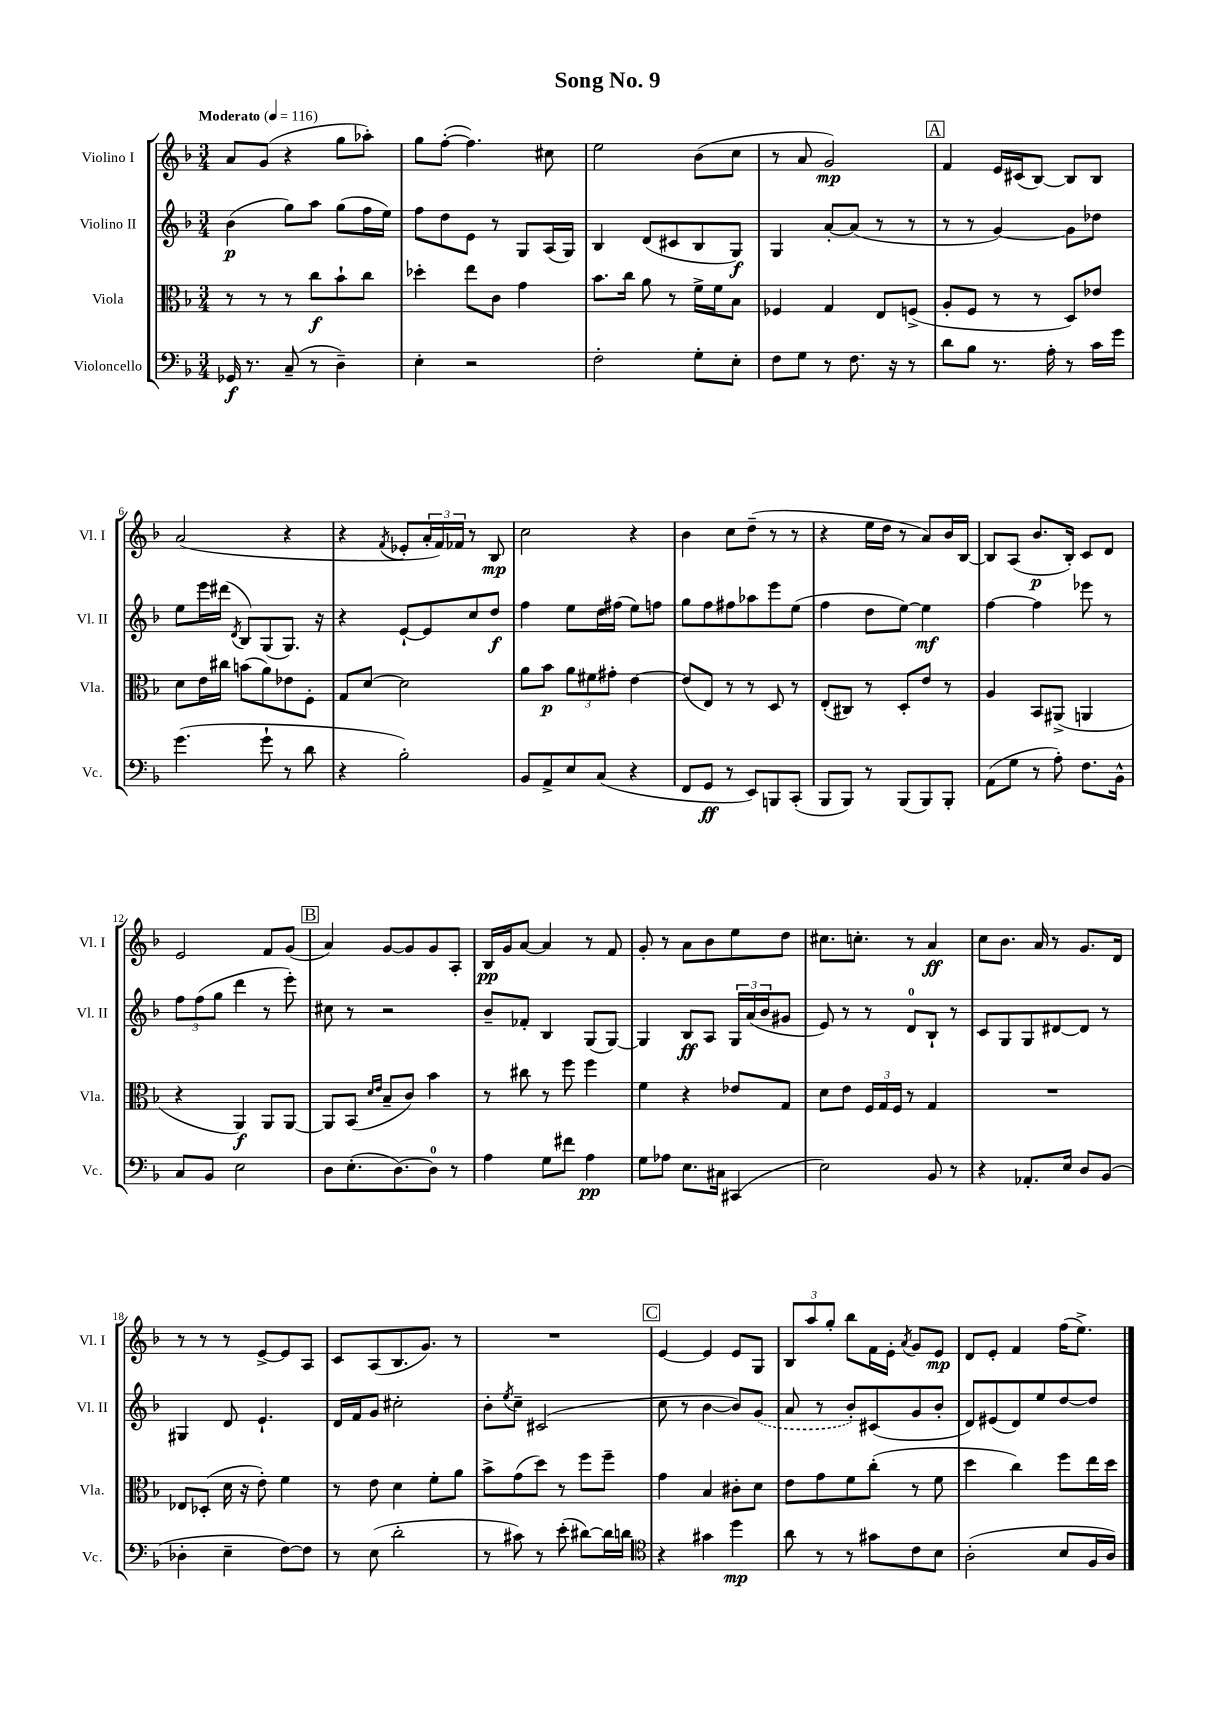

**kern	**kern	**kern	**kern
*staff4	*staff3	*staff2	*staff1
*clefF4	*clefC3	*clefG2	*clefG2
*k[b-]	*k[b-]	*k[b-]	*k[b-]
*M3/4	*M3/4	*M3/4	*M3/4
*MM116	*MM116	*MM116	*MM116
16GG-	8r	(4b-	8a
8.r	.	.	.
.	8r	.	(8g
(8C~	8r	8gg)	4r
8r	8cc	8aa	.
4D~)	8b-`	(8gg	8gg
.	8cc	16ff	8aa-')
.	.	16ee)	.
=	=	=	=
4E'	4dd-'	8ff	8gg
.	.	8dd	([8ff'
2r	8ee	8e	4.ff])
.	8c	8r	.
.	4g	8G	.
.	.	(16A	8cc#
.	.	16G)	.
=	=	=	=
2F'	8.b-	4B-	2ee
.	16cc	.	.
.	8a	(8d	.
.	8r	8c#	.
8G'	16f^	8B-	(8b-
.	16f	.	.
8E'	8B-	8G)	8cc
=	=	=	=
8F	4F-	4G	8r
8G	.	.	8a
8r	4G	[8a'	2g)
8.F	.	(8a]	.
.	8E	8r	.
16r	.	.	.
8r	(8F^	8r	.
=	=	=	=
8d	8A'	8r	4f
8B-	8F	8r	.
8.r	8r	[4g)	16e
.	.	.	(16c#
.	8r	.	[8B-)
16A'	.	.	.
8r	8D)	8g]	8B-]
16c	8e-	8dd-	8B-
16g	.	.	.
=	=	=	=
(4.g	8d	8ee	(2a
.	16e	16eee	.
.	16cc#	(16ddd#	.
.	.	8qd	.
.	(8b	8B-)	.
8g`	8a)	(8G	.
8r	8e-	8.G)	4r
8d	8F'	.	.
.	.	16r	.
=	=	=	=
4r	8G	4r	4r
.	[8d	.	.
.	.	.	8qf
2B-')	2d]	[8e`	8e-'
.	.	8e]	24a'
.	.	.	24f)
.	.	.	24f-
.	.	8cc	8r
.	.	8dd	8B-
=	=	=	=
8BB-	8a	4ff	2cc
8AA^	8b-	.	.
8E	12a	8ee	.
.	12f#	.	.
(8C	.	16dd	.
.	12g#'	.	.
.	.	(16ff#	.
4r	[4e	8ee)	4r
.	.	8ff	.
=	=	=	=
8FF	(8e]	8gg	4b-
8GG	8E)	8ff	.
8r	8r	8ff#	8cc
8EE)	8r	8aa-	(8dd~
8BBB	8D	8eee	8r
(8CC'	8r	(8ee	8r
=	=	=	=
8BBB-	(8E'	4ff	4r
8BBB-)	8C#)	.	.
8r	8r	8dd	16ee
.	.	.	16dd
(8BBB-	8D'	[8ee)	8r
8BBB-)	8e	4ee]	8a)
8BBB-'	8r	.	16b-
.	.	.	[16B-
=	=	=	=
(8AA	4A	[4ff	8B-]
8G	.	.	(8A
8r	8BB-	4ff]	8.b-
8A')	(8AA#^	.	.
.	.	.	16B-')
8.F	4AA	8eee-	8c
.	.	8r	8d
16BB-^^	.	.	.
=	=	=	=
8C	4r	12ff	2e
.	.	(12ff	.
8BB-	.	.	.
.	.	12gg	.
2E	4AA)	4ddd	.
.	8AA	8r	8f
.	[8AA	8eee')	(8g
=	=	=	=
8D	8AA]	8cc#	4a)
(8.E'	(8BB-	8r	.
.	16qqd	.	.
.	16qqe	.	.
.	8B-~	2r	[8g
[8.D)	.	.	.
.	8c)	.	8g]
8D]	4b-	.	8g
8r	.	.	8A'
=	=	=	=
4A	8r	8b-~	16B-
.	.	.	16g
.	8cc#	8f-'	[8a
8G	8r	4B-	4a]
8f#	8ff	.	.
4A	4ff	(8G	8r
.	.	[8G)	8f
=	=	=	=
8G	4f	4G]	8g'
8A-	.	.	8r
8.E	4r	8B-	8a
.	.	8A	8b-
16C#	.	.	.
(4CC#	8e-	24G	8ee
.	.	(24a	.
.	.	24b-	.
.	8G	8g#	8dd
=	=	=	=
2E)	8d	8e)	8.cc#
.	8e	8r	.
.	.	.	8.cc'
.	24F	8r	.
.	24G	.	.
.	24F	.	.
.	8r	8d	8r
8BB-	4G	8B-`	4a
8r	.	8r	.
=	=	=	=
4r	2.r	8c	8cc
.	.	8G	8.b-
8.AA-'	.	8G	.
.	.	.	16a
.	.	[8d#	8r
16E	.	.	.
8D	.	8d#]	8.g
(8BB-	.	8r	.
.	.	.	16d
=	=	=	=
4D-'	8E-	4G#	8r
.	(8D-'	.	8r
4E~	16d	8d	8r
.	16r	.	.
.	8e')	4.e`	[8e^
[8F)	4f	.	8e]
8F]	.	.	8A
=	=	=	=
8r	8r	16d	8c
.	.	16f	.
(8E	8e	8g	(8A
2d'	4d	2cc#'	8.B-
.	.	.	8.g)
.	8f'	.	.
.	8a	.	8r
=	=	=	=
8r	8b-^	8b-'	2.r
.	.	8qee	.
8c#)	(8g	8cc~	.
8r	8dd)	(2c#	.
(8e'	8r	.	.
[8d#)	8ff	.	.
16d#]	8ff~	.	.
16d	.	.	.
=	=	=	=
*clefC4	*	*	*
4r	4g	8cc	[4e
.	.	8r	.
4g#	4B-	[4b-	4e]
4dd	8c#'	8b-])	8e
.	8d	(8g	8G
=	=	=	=
8a	8e	8a	12B-
.	.	.	12aa
8r	8g	8r	.
.	.	.	12gg'
8r	8f	8b-')	8bb-
8g#	(8cc'	(8c#	16f
.	.	.	16e'
.	.	.	8qa
8c	8r	8g	8g
8B-	8f	8b-'	8e
=	=	=	=
(2A'	4dd	8d)	8d
.	.	(8e#	8e'
.	4cc)	8d)	4f
.	.	8ee	.
8B-	8ff	[8dd	(16ff
.	.	.	8.ee^)
16F	16ee	8dd]	.
16A)	16dd	.	.
==	==	==	==
*-	*-	*-	*-
